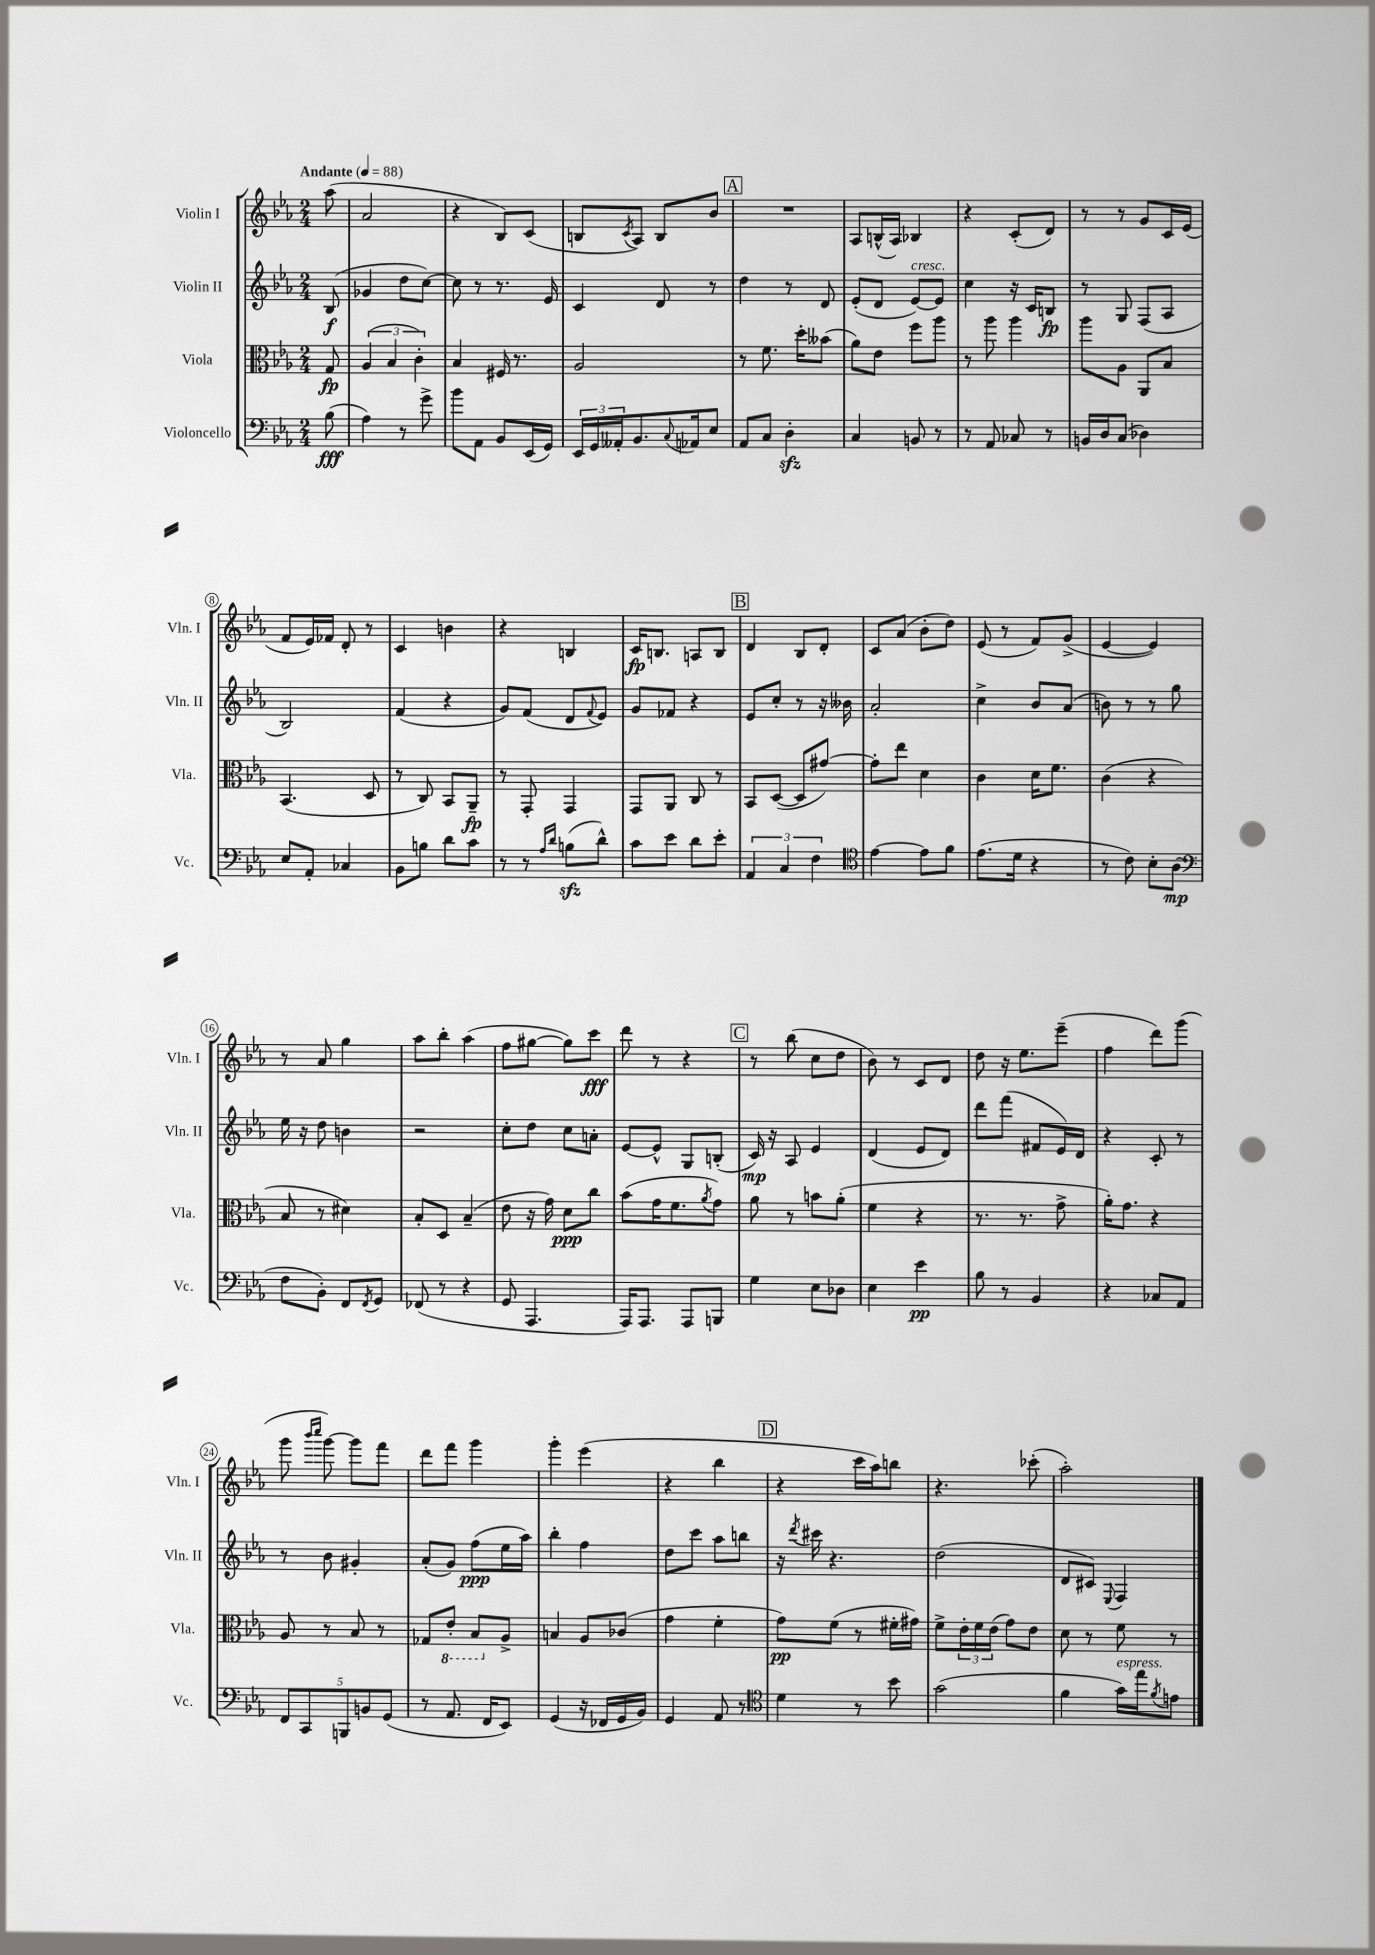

**kern	**kern	**kern	**kern
*staff4	*staff3	*staff2	*staff1
*clefF4	*clefC3	*clefG2	*clefG2
*k[b-e-a-]	*k[b-e-a-]	*k[b-e-a-]	*k[b-e-a-]
*M2/4	*M2/4	*M2/4	*M2/4
*MM88	*MM88	*MM88	*MM88
(8B-\	8G/	(8B-/	(8aa-\
=	=	=	=
4A-\)	(6A-/	4g-/	2a-/
.	6B-/	.	.
8r	.	8dd\L	.
.	6c'\)	.	.
8g^\	.	[8cc\J)	.
=	=	=	=
8b-\L	4B-/	8cc\]	4r
8AA-\J	.	8r	.
8BB-/L	16F#/	8.r	8B-/L)
.	8.r	.	.
(16EE-/L	.	.	(8c/J
16GG/JJ)	.	16e-/	.
=	=	=	=
24EE-/LL	2A-/	4c/	8B/L
24GG/	.	.	.
24AA--'/J	.	.	.
.	.	.	8qc/
8.BB-/	.	.	8A-/J)
.	.	8d/	8B/L
8qqC/	.	.	.
16AA-/k	.	.	.
8E-/J	.	8r	8b-/J
=	=	=	=
8AA-/L	8r	4dd\	2r
8C/J	8.f\	.	.
4D'\	.	8r	.
.	16dd'\LK	.	.
.	(8b--\J	8d/	.
=	=	=	=
4C/	8a-\L)	(8e-'/L	8A-/L
.	8e-\J	8d/J	(16B^^/L
.	.	.	16A-/JJ)
8BB/	8ff\L	[8e-/L)	4B-/
8r	8aa-\J	8e-/]J	.
=	=	=	=
8r	8r	4cc\	4r
8AA-/	8aa-\	.	.
8C-/	4aa-\	16r	(8c'/L
.	.	16c/LK	.
8r	.	8B/J	8d/J)
=	=	=	=
16BB/LL	8aa-\L	8r	8r
16D/J	.	.	.
(8C/J	8A-\J	8G/	8r
4D-\)	8AA-/L	(8F/L	8g/L
.	8B-/J	8A-/J	16c/L
.	.	.	(16e-/JJ
=	=	=	=
8E-/L	(4.BB-/	2B-/)	8f/L
8AA-'/J	.	.	16e-/L)
.	.	.	16f-/JJ
4C-/	.	.	8d'/
.	8D/	.	8r
=	=	=	=
8BB-\L	8r	(4f/	4c/
8B\J	8C/)	.	.
8d\L	8BB-/L	4r	4b\
8c\J	8AA-~/J	.	.
=	=	=	=
8r	8r	8g/L)	4r
8r	8GG'/	(8f/J	.
16qqA-/LL	.	.	.
16qqd/JJ	.	.	.
(8B\L	4GG/	8d/L	4B/
.	.	8qqf/	.
8d^^\J)	.	8e-/J)	.
=	=	=	=
8c\L	8GG/L	8g/L	16c/LK
.	.	.	8.B/J
8e-\J	8AA-/J	8f-/J	.
8d\L	8C/	4r	8A/L
8e-'\J	8r	.	8B/J
=	=	=	=
6AA-/	8BB-/L	8e-/L	4d/
.	([8D/J	8cc'/J	.
6C/	.	.	.
.	8D/]L	8r	8B-/L
6F\	.	.	.
.	[8g#/J)	16r	8d'/J
.	.	16b--\	.
=	=	=	=
*clefC4	*	*	*
[4e-\	8g#'\]L	2a-'/	8c/L
.	8ee-\J	.	(8a-/J
8e-\]L	4d\	.	8b-'\L
8f\J	.	.	8dd\J)
=	=	=	=
(8.e-\L	4c\	4cc^\	(8e-/
.	.	.	8r
16d\Jk	.	.	.
4r	16d\LK	8b-/L	8f/L)
.	8.f\J	.	.
.	.	(8a-/J	(8g^/J
=	=	=	=
8r	(4c\	8b\)	[4e-/
8c\)	.	8r	.
8B-'\L	4r	8r	4e-/])
(8A-\J	.	8gg\	.
=	=	=	=
*clefF4	*	*	*
8F\L	8B-/	16ee-\	8r
.	.	16r	.
8BB-'\J)	8r	8dd\	8a-/
8FF/L	4d#\)	4b\	4gg\
8qFF/	.	.	.
8GG/J	.	.	.
=	=	=	=
(8FF-/	8B-'/L	2r	8aa-\L
8r	8D/J	.	8bb-'\J
4r	(4B-~/	.	(4aa-\
=	=	=	=
8GG/	8e-\	8cc'\L	8ff\L
4.AAA-/	16r	8dd\J	[8gg#\J
.	16g\)	.	.
.	8d\L	8cc\L	8gg#\]L)
.	8cc\J	8a'\J	8ccc\J
=	=	=	=
16AAA-/LK)	(8b-\L	[8e-/L	8ddd\
8.AAA-/J	.	.	.
.	16g\K	8e-^^/]J	8r
.	8.f\	.	.
8AAA-/L	.	8G/L	4r
.	8qa-/	.	.
8BBB/J	8g\J)	(8B'/J	.
=	=	=	=
4G\	8a-\	16c/)	8r
.	.	16r	.
.	8r	8A-/	(8bb-\
8E-\L	8b\L	4e-/	8cc\L
8D-\J	(8a-'\J	.	8dd\J
=	=	=	=
4E-\	4f\	(4d/	8b-\)
.	.	.	8r
4e-\	4r	8e-/L	8c/L
.	.	8d/J)	8d/J
=	=	=	=
8B-\	8.r	8ddd\L	8dd\
8r	.	(8fff\J	16r
.	8.r	.	8.ee-\L
4BB-/	.	8f#/L	.
.	8g^\	16e-/L)	(8eee-~\J
.	.	16d/JJ	.
=	=	=	=
4r	16a-'\LK)	4r	4ff\
.	8.g\J	.	.
8C-/L	4r	8c'/	8ddd\L)
8AA-/J	.	8r	(8ggg\J
=	=	=	=
10FF/L	8A-/	8r	8ggg\
10CC/	.	.	.
.	.	.	16qqbbb-/LL
.	.	.	16qqcccc/JJ
.	8r	8b-\	[8ggg\)
10BBB/	.	.	.
.	8B-/	4g#'/	8ggg\]L
10BB/	.	.	.
.	8r	.	8fff\J
(10GG/J	.	.	.
=	=	=	=
8r	8G-/L	(8a-'/L	8ddd\L
8.AA-/	8E-'/J	8g/J)	8fff\J
.	8BB-/L	(8ff\L	4ggg\
16FF/LK	.	.	.
8EE-/J)	8A-^/J	16ee-\L	.
.	.	16aa-\JJ)	.
=	=	=	=
(4GG/	4B/	4bb-'\	4ggg'\
16r	8A-/L	4ff\	(4eee-\
16FF-/LL	.	.	.
16GG/	(8c-/J	.	.
16BB-/JJ)	.	.	.
=	=	=	=
4GG/	4g\	8dd\L	4r
.	.	8ccc\J	.
8AA-/	4f'\	8aa-\L	4bb-\
8r	.	8bb\J	.
=	=	=	=
*clefC4	*	*	*
4d\	8g\L)	16r	4r
.	.	8qddd/	.
.	.	16ccc#\	.
.	(8f\J	4.r	.
8r	8r	.	16ccc\LL
.	.	.	16aa-\J)
8b-\	16f#'\LL	.	8bb\J
.	16g#\JJ)	.	.
=	=	=	=
(2g\	8f^\L	(2dd\	4.r
.	24e-'\L	.	.
.	24f\	.	.
.	(24e-\JJ	.	.
.	8g\L)	.	.
.	8e-\J	.	(8ccc-'\
=	=	=	=
4f\	8d\	8d/L	2aa-'\)
.	8r	8c#/J)	.
.	.	8qqE-/	.
16g\LL)	8f\	4F/	.
16ee-\J	.	.	.
8qf/	.	.	.
8e\J	8r	.	.
==	==	==	==
*-	*-	*-	*-
